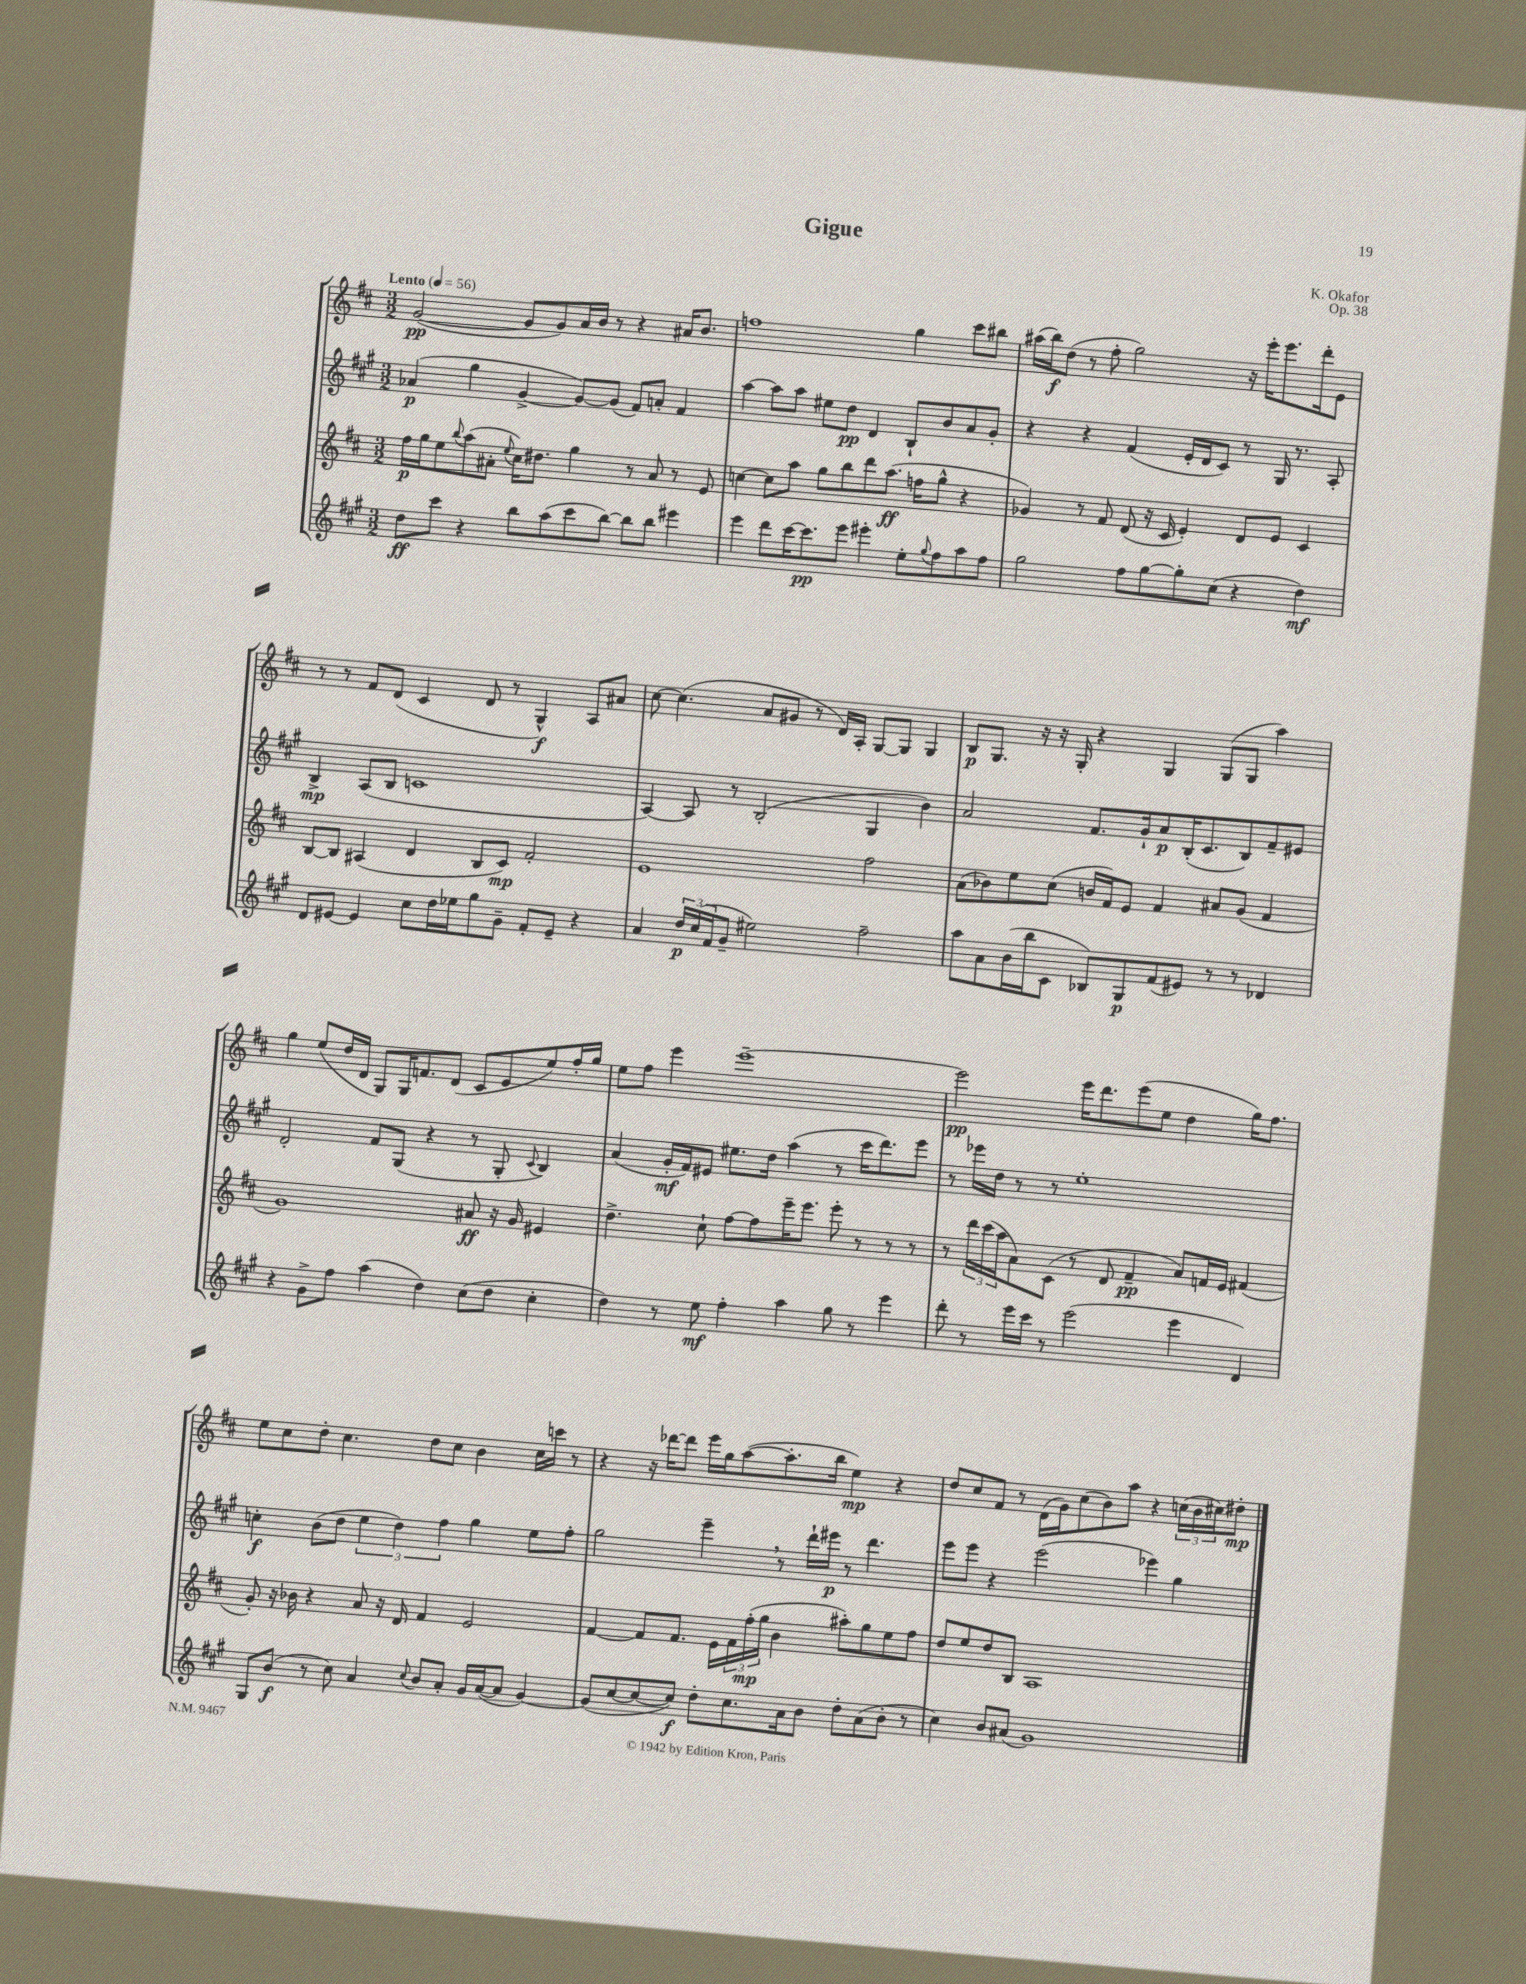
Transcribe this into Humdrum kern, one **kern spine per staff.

**kern	**kern	**kern	**kern
*staff4	*staff3	*staff2	*staff1
*clefG2	*clefG2	*clefG2	*clefG2
*k[f#c#g#]	*k[f#c#]	*k[f#c#g#]	*k[f#c#]
*M3/2	*M3/2	*M3/2	*M3/2
*MM56	*MM56	*MM56	*MM56
8dd	16ff#	(4a-	([2g
.	16gg	.	.
8ccc#	8ee	.	.
.	8qqbb	.	.
4r	(8aa	4gg#	.
.	8a#'	.	.
.	8qqee	.	.
8bb	16cc#)	[4g#^	8g]
.	8.dd#	.	.
(8aa	.	.	8g)
8ccc#	4gg	8g#_)	16a
.	.	.	16b
[8bb)	.	(8g#]	8r
8bb]	8r	8f#)	4r
8bb	8a#	8a'	.
4eee#	8r	4f#	16a#
.	.	.	8.b
.	8e	.	.
=	=	=	=
4eee	[4cc	[4aa	1ff
8ddd	8cc]	8aa]	.
[16ccc#	8aa	8aa	.
8.ccc#]	.	.	.
.	8gg	8ee#	.
8eee	8bb	8dd	.
4eee#'	8ddd	4d	.
.	(8.aa	.	.
8ee'	.	8B`	4gg
.	16ff	.	.
8qqgg#	.	.	.
8ff#	8gg^^	8b	.
8aa	4r	8a	8ccc#
8ff#	.	8g#'	8bb#
=	=	=	=
2gg#	4g-)	4r	(16aa#
.	.	.	16bb)
.	.	.	(8dd
.	8r	4r	8r
.	8f#	.	8ff#'
8ff#	(8d	(4f#	2gg)
[8gg#	16r	.	.
.	16c#	.	.
8gg#']	4e')	16e'	.
.	.	16d	.
(8cc#	.	8c#)	.
4r	8d	8r	16r
.	.	.	16eee'
.	8e	16G#	8.eee
.	.	8.r	.
4dd)	4c#	.	.
.	.	.	16ddd'
.	.	8A'	8e
=	=	=	=
8d	[8B	4B^	8r
[8e#	8B]	.	8r
4e#]	(4A#	(8A	8f#
.	.	8B	(8d
8cc#	4d	1c	4c#
16dd	.	.	.
16ee-	.	.	.
8gg#	8B	.	8d
8g#~	8c#)	.	8r
8f#'	2f#'	.	4G^^)
8e#~	.	.	.
4r	.	.	8A
.	.	.	8a#
=	=	=	=
4a	1e	[4A)	[8cc#
.	.	.	(4.cc#]
24dd	.	8A]	.
(24cc#	.	.	.
24f#	.	.	.
8g#~	.	8r	.
2ee#)	.	(2B'	8a
.	.	.	8g#
.	.	.	8r
.	.	.	16d)
.	.	.	16A'
2ff#~	2ff#	4G#	[8G
.	.	.	8G]
.	.	4b)	4G
=	=	=	=
8aa	(8a	2a	8B
8a	8b-)	.	8.G
(16b	8ee	.	.
16bb	.	.	16r
8c#	(8cc#	.	16r
.	.	.	16G'
8B-)	16b	8.f#	4r
.	16f#)	.	.
8G#	8e	.	.
.	.	16g#`	.
(8f#	4f#	8a	4G
8e#)	.	(16B'	.
.	.	8.c#	.
8r	8a#	.	(8G
8r	(8g	8B)	8G
4d-	4f#	8f#~	4aa)
.	.	8e#	.
=	=	=	=
4r	1g)	2d'	4gg
8g#^	.	.	(8ee
8ff#	.	.	16dd
.	.	.	16d
(4aa	.	8f#	8G)
.	.	(8G#	16G
.	.	.	8.f
4dd)	.	4r	.
.	.	.	(8d
(8cc#	8a#	8r	8c#
8dd	16r	8G#'	8e
.	16g	.	.
.	.	8qqc#	.
4cc#'	4e#	4B)	8ee)
.	.	.	16ff#'
.	.	.	16gg
=	=	=	=
4dd)	4.dd^	(4a	8ee
.	.	.	8ff#
8r	.	16g#'	4eee
.	.	16f#)	.
8ee	8cc#`	8e#	.
4ff#'	[8ff#	8.ee#	[1eee~
.	8ff#]	.	.
.	.	16dd	.
4aa	16eee~	(4aa	.
.	8.eee	.	.
8gg#	8eee'	8r	.
8r	8r	16ccc#	.
.	.	8.ddd)	.
4eee	8r	.	.
.	8r	8eee	.
=	=	=	=
8ddd'	8r	8r	2eee]
8r	24ddd	16eee-	.
.	(24ccc#	.	.
.	.	16dd	.
.	24aa	.	.
16eee	8a)	8r	.
16ccc#	.	.	.
8r	(8c#	8r	.
(2eee	8r	1ee'	16eee
.	.	.	8.ddd
.	8d	.	.
.	4f#~	.	(8eee
.	.	.	8ee
4eee	8a)	.	4dd
.	16f	.	.
.	16e	.	.
4d)	(4f#	.	16gg)
.	.	.	8.ff#
=	=	=	=
8G#	8g')	4cc'	8ee
(8b	16r	.	8cc#
.	16b-	.	.
8r	4r	(8b	8dd'
8cc#)	.	8dd	4.cc#
4a	8a	6ee	.
.	16r	.	.
.	.	6dd)	.
.	16d	.	.
8qqcc#	.	.	.
8b	4f#	.	8dd
.	.	6ff#	.
8a'	.	.	8cc#
16g#	2e	4gg#	4b
([16a	.	.	.
8a]	.	.	.
[4g#)	.	8ee	16cc#
.	.	.	16ccc
.	.	8ff#'	8r
=	=	=	=
(8g#]	[4f#	2gg#	4r
[8cc#	.	.	.
8cc#_	8f#]	.	16r
.	.	.	[16ddd-
8cc#])	8.f#	.	8ddd-]
8dd'	.	4eee~	16eee
.	16e	.	16gg
8.cc#	24f#	.	([8aa
.	(24ff#'	.	.
.	24gg	.	.
.	4b	8r	8.aa']
16a	.	.	.
8b	.	16ddd`	.
.	.	16eee#	16bb
8dd'	8aa#')	8r	4ee)
(8a	8gg	4.ddd	.
8b'	8ee	.	4r
8r	8ff#	.	.
=	=	=	=
4cc#)	8dd	8eee	8dd
.	8ee	8eee	8cc#
8b	8dd	4r	8f#
(8a#	8B	.	8r
1g#)	1A	(2eee	(16d
.	.	.	16g)
.	.	.	(8cc#
.	.	.	8b)
.	.	.	8aa
.	.	4eee-)	4r
.	.	4gg#	(24cc
.	.	.	24b
.	.	.	24cc#)
.	.	.	8dd#'
==	==	==	==
*-	*-	*-	*-
